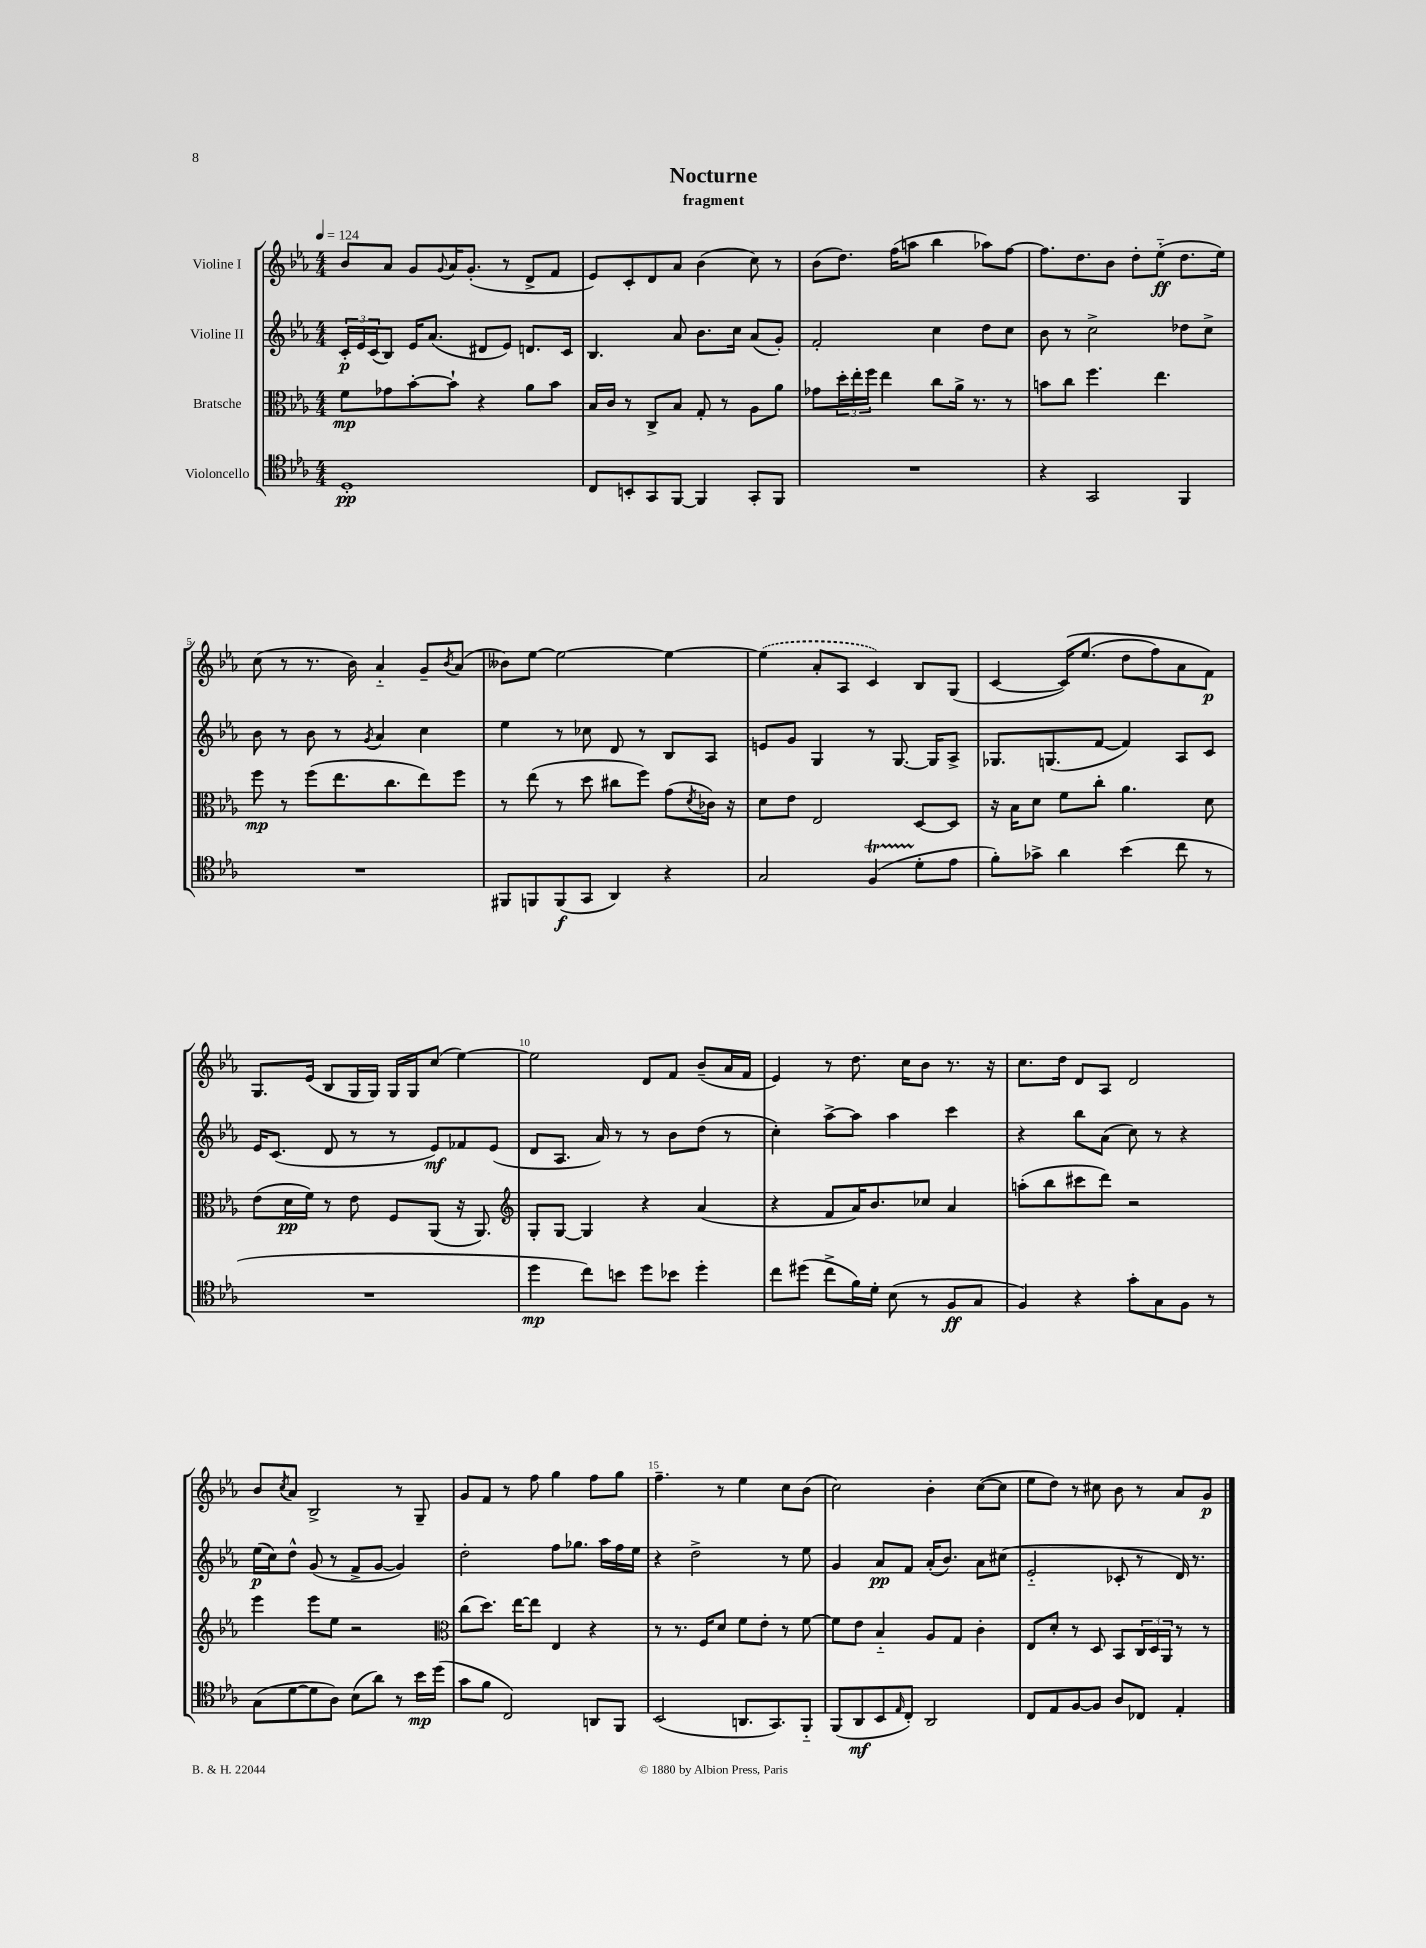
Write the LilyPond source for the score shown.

\header { title = "Nocturne" subtitle = "fragment" }
<<
\new StaffGroup <<
\new Staff = "s0" \with { instrumentName = "Violine I" } {
    \clef treble \key ees \major \numericTimeSignature \time 4/4 \tempo 4 = 124
    bes'8 aes'8 g'8 \appoggiatura { g'8 } aes'16 g'8.-.( r8 d'8-> f'8 |
    ees'8) c'8-. d'8 aes'8 bes'4( c''8) r8 |
    bes'8( d''8.) f''16( a''8 bes''4 aes''8) f''8~ |
    f''8. d''8. bes'8 d''8-. ees''8-_\ff( d''8. ees''16) |
    c''8( r8 r8. bes'16) aes'4-_ g'8-- \acciaccatura { bes'8 } aes'8( |
    beses'8) ees''8~ ees''2~ ees''4~ |
    \once \slurDashed ees''4( aes'8-. aes8 c'4) bes8 g8( |
    c'4~ c'16)\( ees''8.( d''8 f''8) aes'8 f'8\p\) |
    g8. ees'16( bes8 g16 g16) g16 g16 c''8( ees''4~) |
    ees''2 d'8 f'8 bes'8--( aes'16 f'16 |
    ees'4) r8 d''8. c''16 bes'8 r8. r16 |
    c''8. d''16 d'8 aes8 d'2 |
    bes'8 \acciaccatura { c''8 } aes'8 bes2-> r8 g8-- |
    g'8 f'8 r8 f''8 g''4 f''8 g''8 |
    f''4.-- r8 ees''4 c''8 bes'8( |
    c''2) bes'4-. c''8~( c''8 |
    ees''8 d''8) r8 cis''8 bes'8 r8 aes'8 g'8\p \bar "|." |
}
\new Staff = "s1" \with { instrumentName = "Violine II" } {
    \clef treble \key ees \major \numericTimeSignature \time 4/4
    \tuplet 3/2 { c'16-.\p ees'16 c'16( } bes8) ees'16 aes'8.( dis'8 ees'8) d'8. c'16 |
    bes4. aes'8 bes'8. c''16 aes'8( g'8-.) |
    f'2-. c''4 d''8 c''8 |
    bes'8 r8 c''2-> des''8 c''8-> |
    bes'8 r8 bes'8 r8 \acciaccatura { g'8 } aes'4 c''4 |
    ees''4 r8 ces''8 d'8 r8 bes8 aes8 |
    e'8 g'8 g4 r8 g8.~ g16 aes8-> |
    ges8. g8.( f'8~ f'4) aes8 c'8 |
    ees'16 c'8.( d'8 r8 r8 ees'8\mf) fes'8 ees'8( |
    d'8 aes8. aes'16) r8 r8 bes'8 d''8( r8 |
    c''4-.) aes''8~-> aes''8 aes''4 c'''4 |
    r4 bes''8 aes'8( c''8) r8 r4 |
    ees''16\p( c''16) d''8-^ g'8( r8 f'8-> g'8~ g'4) |
    d''2-. f''8 ges''8. aes''16 f''16 ees''16 |
    r4 d''2-> r8 ees''8 |
    g'4 aes'8\pp f'8 aes'16-.( bes'8.) aes'8 cis''8( |
    ees'2-_ ces'8-. r8 d'16) r8. \bar "|." |
}
\new Staff = "s2" \with { instrumentName = "Bratsche" } {
    \clef alto \key ees \major \numericTimeSignature \time 4/4
    f'8\mp ges'8 bes'8~-. bes'8-! r4 aes'8 bes'8 |
    bes16 c'16 r8 c8-> bes8 g8-. r8 aes8 aes'8 |
    ges'8 \tuplet 3/2 { d''16-. ees''16-. f''16 } ees''4 c''8 aes'16-> r8. r8 |
    b'8 c''8 f''4. ees''4. |
    f''8\mp r8 f''8( ees''8. c''8. ees''8) f''8 |
    r8 ees''8( r8 d''8 cis''8 f''8) g'8( \acciaccatura { d'8 } ces'16) r16 |
    d'8 ees'8 ees2 d8~ d8 |
    r16 bes16 d'8 f'8 c''8-. aes'4. d'8 |
    ees'8( d'16\pp f'16) r8 ees'8 f8 aes,8( r16 aes,8.) |
    \clef treble g8-. g8~ g4 r4 aes'4( |
    r4 f'8 aes'16) bes'8. ces''8 aes'4 |
    a''8-.( bes''8 cis'''8 d'''8) r2 |
    ees'''4 ees'''8 ees''8 r2 |
    \clef alto c''8( d''8.) ees''16~ ees''8 ees4 r4 |
    r8 r8. f16 d'8 f'8 ees'8-. r8 f'8~ |
    f'8 ees'8 bes4-_ aes8 g8 c'4-. |
    ees8 d'8-. r8 d8 bes,8 \tuplet 3/2 { c16 d16 aes,16 } r8 r8 \bar "|." |
}
\new Staff = "s3" \with { instrumentName = "Violoncello" } {
    \clef tenor \key ees \major \numericTimeSignature \time 4/4
    d1-.\pp |
    c8 b,8-. g,8 f,8~ f,4 g,8-. f,8 |
    R1 |
    r4 g,2 f,4 |
    R1 |
    fis,8 f,8 f,8\f( g,8 aes,4) r4 |
    g2 f4\startTrillSpan( d'8-.\stopTrillSpan ees'8 |
    f'8-.) ges'8-> aes'4 bes'4( c''8 r8 |
    R1 |
    d''4\mp c''8) b'8 d''8 bes'8 d''4-. |
    c''8 dis''8( c''8-> f'16) d'16-. bes8( r8 f8\ff g8 |
    f4) r4 g'8-. g8 f8 r8 |
    g8( d'8~ d'8 aes8) bes8( aes'8) r8 bes'16\mp d''16( |
    g'8 f'8 c2) a,8 f,8 |
    bes,2( a,8. g,8.) f,8-_ |
    f,8( aes,8\mf bes,8 \grace { ees16 } c8-.) aes,2 |
    c8 ees8 f8~ f8 aes8 ces8 ees4-. \bar "|." |
}
>>
>>
\layout { \context { \Score \override BarNumber.break-visibility = ##(#f #t #t) barNumberVisibility = #(every-nth-bar-number-visible 5) } }
